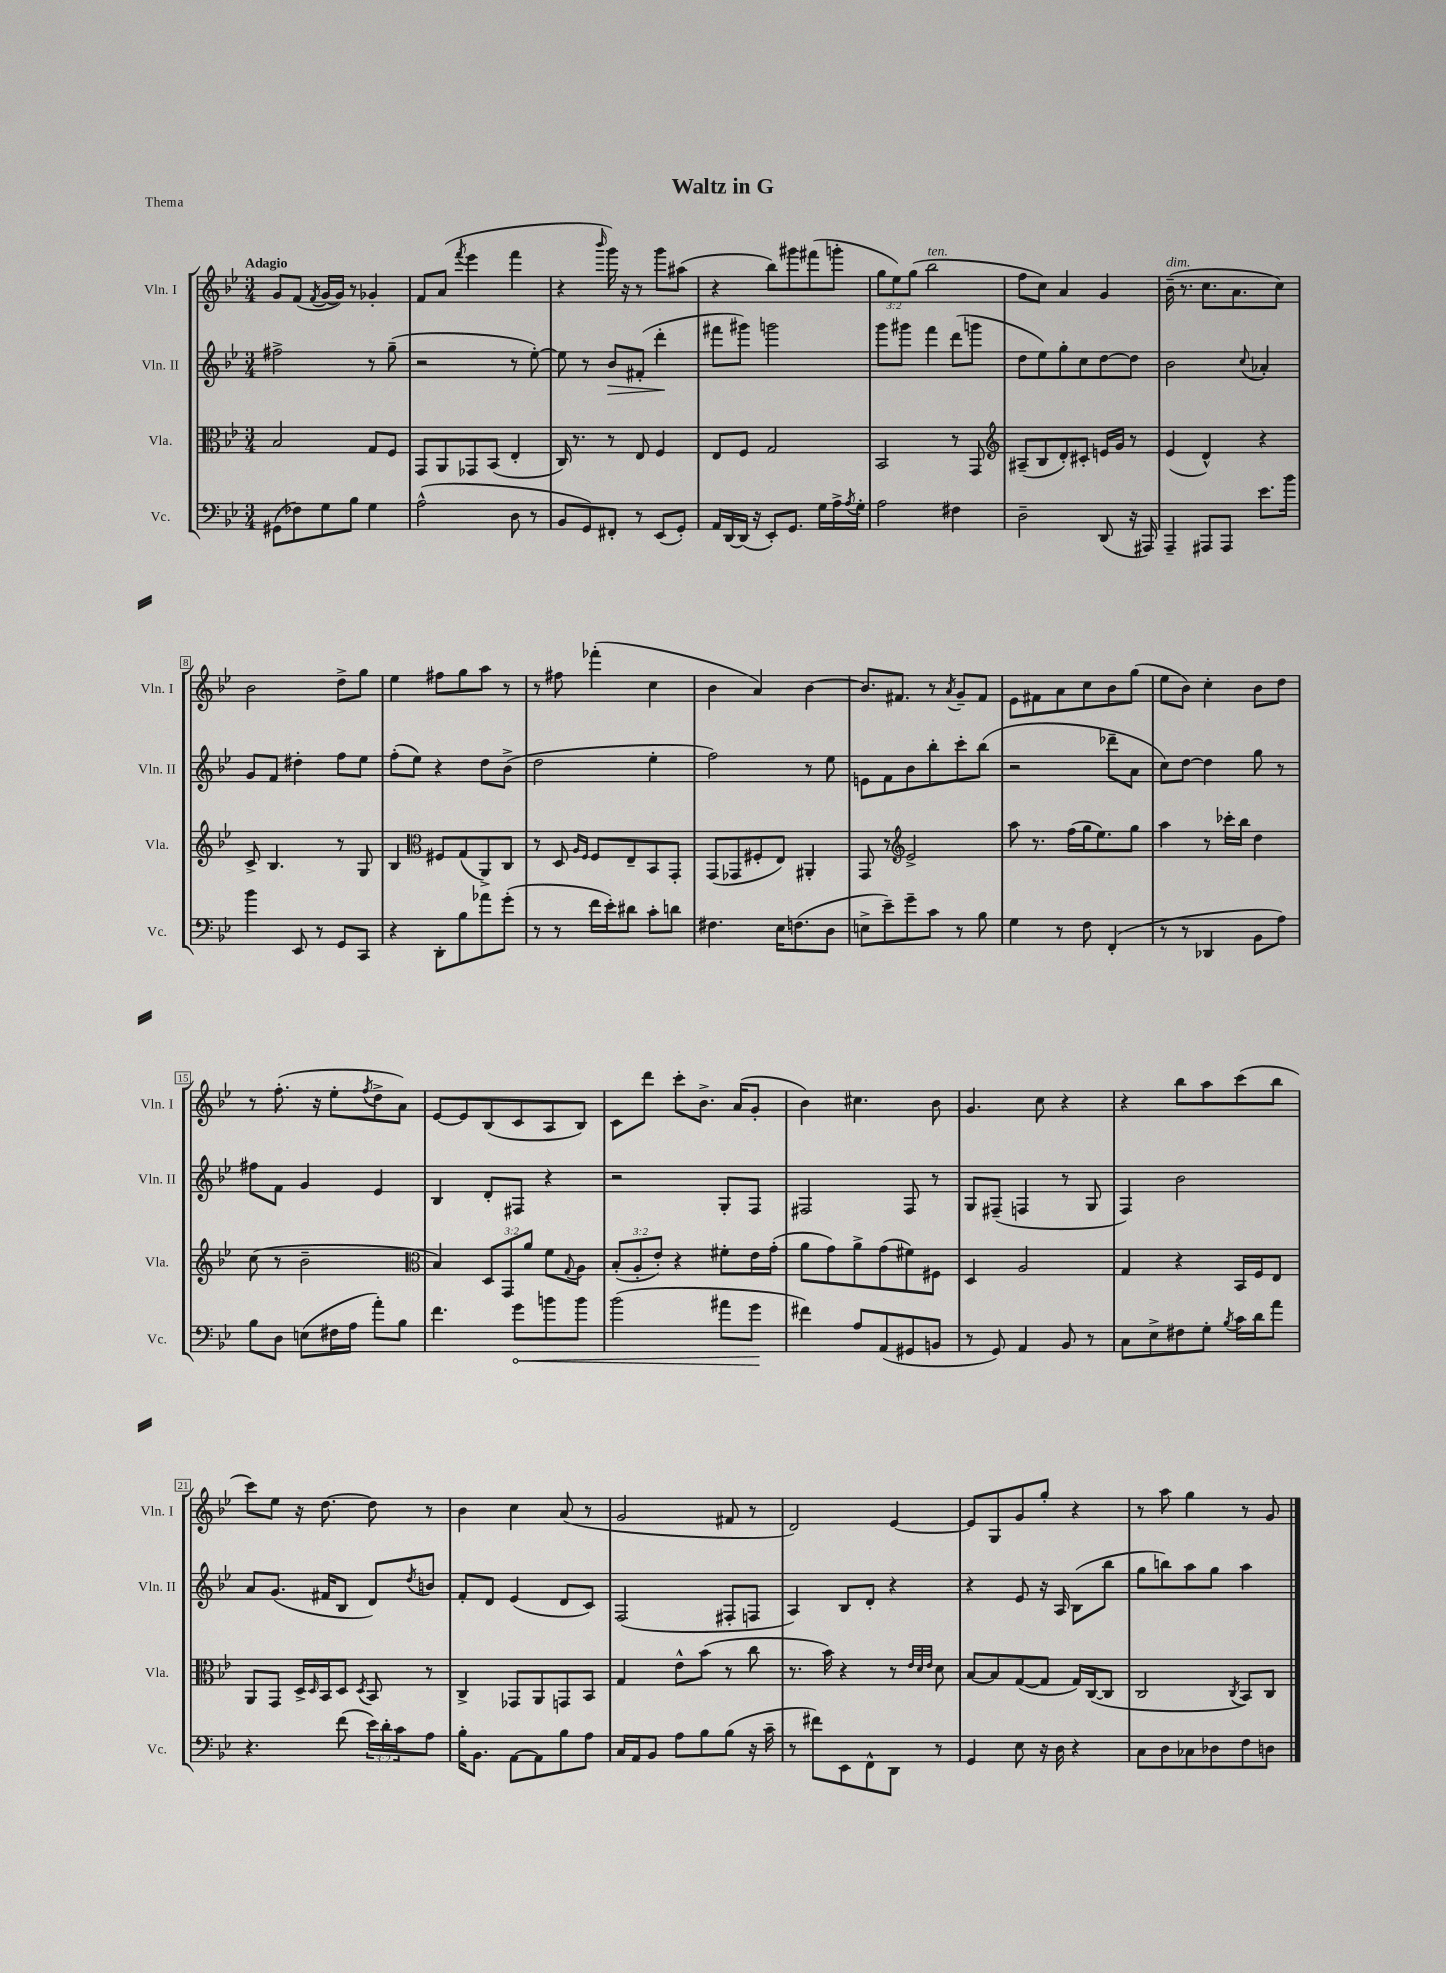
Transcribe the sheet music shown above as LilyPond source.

\header { title = "Waltz in G" piece = "Thema" }
<<
\new StaffGroup <<
\new Staff = "s0" \with { instrumentName = "Vln. I" shortInstrumentName = "Vln. I" } {
    \clef treble \key bes \major \numericTimeSignature \time 3/4 \override Staff.TupletNumber.text = #tuplet-number::calc-fraction-text \tempo "Adagio"
    g'8 f'8( \acciaccatura { f'8 } g'16~ g'16) r8 ges'4-. |
    f'8 a'8( \acciaccatura { f'''8 } ees'''4 f'''4 |
    r4 \grace { bes'''16 } g'''16) r16 r8 g'''8 ais''8( |
    r4 bes''8) gis'''8 fis'''8( g'''8-. |
    \tuplet 3/2 { g''8 ees''8) g''8( } bes''2^\markup { \italic "ten." } |
    f''8 c''8) a'4 g'4 |
    bes'16--^\markup { \italic "dim." }( r8. c''8. a'8. c''8) |
    bes'2 d''8-> g''8 |
    ees''4 fis''8 g''8 a''8 r8 |
    r8 fis''8 fes'''4-.( c''4 |
    bes'4 a'4) bes'4~ |
    bes'8. fis'8. r8 \acciaccatura { a'8 } g'8-- fis'8 |
    ees'8 fis'8 a'8 c''8 bes'8 g''8( |
    ees''8 bes'8) c''4-. bes'8 d''8 |
    r8 f''8.-.( r16 ees''8-. \acciaccatura { f''8 } d''8-> a'8) |
    ees'8~ ees'8 bes8( c'8 a8 bes8) |
    c'8 d'''8 c'''8-. bes'8.-> a'16( g'8-. |
    bes'4) cis''4. bes'8 |
    g'4. c''8 r4 |
    r4 bes''8 a''8 c'''8( bes''8 |
    c'''8) ees''8 r16 d''8.~ d''8 r8 |
    bes'4 c''4 a'8( r8 |
    g'2 fis'8 r8 |
    d'2) ees'4~ |
    ees'8 g8 g'8 g''8-. r4 |
    r8 a''8 g''4 r8 g'8 \bar "|." |
}
\new Staff = "s1" \with { instrumentName = "Vln. II" shortInstrumentName = "Vln. II" } {
    \clef treble \key bes \major \numericTimeSignature \time 3/4
    fis''2-> r8 g''8--( |
    r2 r8 ees''8~-.) |
    ees''8 r8 bes'8\> fis'8-.( d'''4-.\! |
    fis'''8 gis'''8) g'''2 |
    g'''8 gis'''8 f'''4 d'''8( g'''8 |
    d''8 ees''8) g''8-. c''8 d''8~ d''8 |
    bes'2 \appoggiatura { c''8 } aes'4-. |
    g'8 f'8 dis''4-. f''8 ees''8 |
    f''8-.( ees''8) r4 d''8 bes'8->( |
    d''2 ees''4-. |
    f''2) r8 ees''8 |
    e'8 f'8 bes'8 bes''8-. c'''8-. bes''8( |
    r2 des'''8-- a'8 |
    c''8) d''8~ d''4 g''8 r8 |
    fis''8 f'8 g'4 ees'4 |
    bes4 d'8-. fis8 r4 |
    r2 g8-. f8 |
    fis2 fis8 r8 |
    g8 fis8--( f4 r8 g8 |
    f4) bes'2 |
    a'8 g'8.( fis'16 bes8 d'8) \acciaccatura { d''8 } b'8 |
    f'8-. d'8 ees'4( d'8 c'8) |
    f2( fis8-. f8 |
    a4) bes8 d'8-. r4 |
    r4 ees'8 r16 a16 bes8( bes''8 |
    g''8 b''8) a''8 g''8 a''4 \bar "|." |
}
\new Staff = "s2" \with { instrumentName = "Vla." shortInstrumentName = "Vla." } {
    \clef alto \key bes \major \numericTimeSignature \time 3/4 \override Staff.TupletNumber.text = #tuplet-number::calc-fraction-text
    bes2 g8 f8 |
    g,8 a,8 ges,8 bes,8( ees4-. |
    c16) r8. r8 ees8 f4 |
    ees8 f8 g2 |
    bes,2 r8 g,8 |
    \clef treble ais8--( bes8 d'8-.) cis'8-. e'16 g'16 r8 |
    ees'4( d'4-^) r4 |
    c'8-> bes4. r8 g8 |
    bes4 \clef alto fis8 g8( a,8->) c8 |
    r8 d8 \grace { a16 f16 } f8 ees8-- bes,8 g,8-. |
    g,8( ges,8 fis8-. ees8) ais,4-. |
    g,8 r8 \clef treble ees'2-> |
    a''8 r8. f''16( g''16 ees''8.) g''8 |
    a''4 r8 ces'''16-. bes''16 d''4 |
    c''8( r8 bes'2-- |
    \clef alto bes4) \tuplet 3/2 { d8 g,8 a'8 } f'8 \appoggiatura { g8 } a8 |
    \tuplet 3/2 { bes8-.( a8-. ees'8-.) } r4 fis'8-. ees'16 g'16-.( |
    a'8 g'8) a'8-> g'8( fis'8) fis8 |
    d4 a2 |
    g4 r4 bes,16 f16 ees8 |
    a,8 g,8 d16-> \grace { d16 } bes,16 d8 \acciaccatura { d8 } bes,8 r8 |
    c4-> ges,8 a,8 g,8 bes,8 |
    g4 ees'8-^ bes'8( r8 c''8 |
    r8. bes'16) r4 r8 \grace { ees'32 d'32 ees'32 } d'8 |
    bes8~ bes8 g8~( g8 g16) c16~( c8 |
    c2 \acciaccatura { c8 } bes,8) c8 \bar "|." |
}
\new Staff = "s3" \with { instrumentName = "Vc." shortInstrumentName = "Vc." } {
    \clef bass \key bes \major \numericTimeSignature \time 3/4 \override Staff.TupletNumber.text = #tuplet-number::calc-fraction-text
    gis,8( fes8) g8 bes8 g4 |
    a2-^( d8 r8 |
    bes,8 g,8) fis,8-. r8 ees,8( g,8-.) |
    a,16 d,16~ d,16( r16 ees,8-.) g,8. g16 a16-> \acciaccatura { a8 } g16-. |
    a2 fis4 |
    d2-- d,8( r16 ais,,16) |
    a,,4-- ais,,8 ais,,8 ees'8. bes'16 |
    bes'4 ees,8 r8 g,8 c,8 |
    r4 d,8-. bes8 aes'8 g'8-.( |
    r8 r8 f'16 ees'16-.) dis'8 c'8-. d'8 |
    fis4. ees16 f8.( d8 |
    e8-> ees'8--) g'8-- c'8 r8 bes8 |
    g4 r8 f8 f,4-.( |
    r8 r8 des,4 bes,8 a8) |
    bes8 d8 e8( fis16 a16 a'8-.) bes8 |
    f'4. \once \override Hairpin.circled-tip = ##t g'8\< b'8 b'8 |
    bes'2( ais'8 g'8\! |
    fis'4) a8 a,8( gis,8 b,8 |
    r8 g,8) a,4 bes,8 r8 |
    c8 ees8-> fis8 g8-. \acciaccatura { bes8 } c'16 d'16 a'8 |
    r4. f'8( \tuplet 3/2 { ees'16) d'16-. c'16 } a8 |
    bes16-. bes,8. a,8~ a,8 bes8 a8 |
    c16 a,16 bes,8 a8 bes8 bes8( r16 c'16-- |
    r8 fis'8) ees,8 f,8-^ d,8 r8 |
    g,4 ees8 r16 d16 r4 |
    c8 d8 ces8 des8 f8 d8 \bar "|." |
}
>>
>>
\layout { \context { \Score \override BarNumber.stencil = #(make-stencil-boxer 0.1 0.3 ly:text-interface::print) } }
